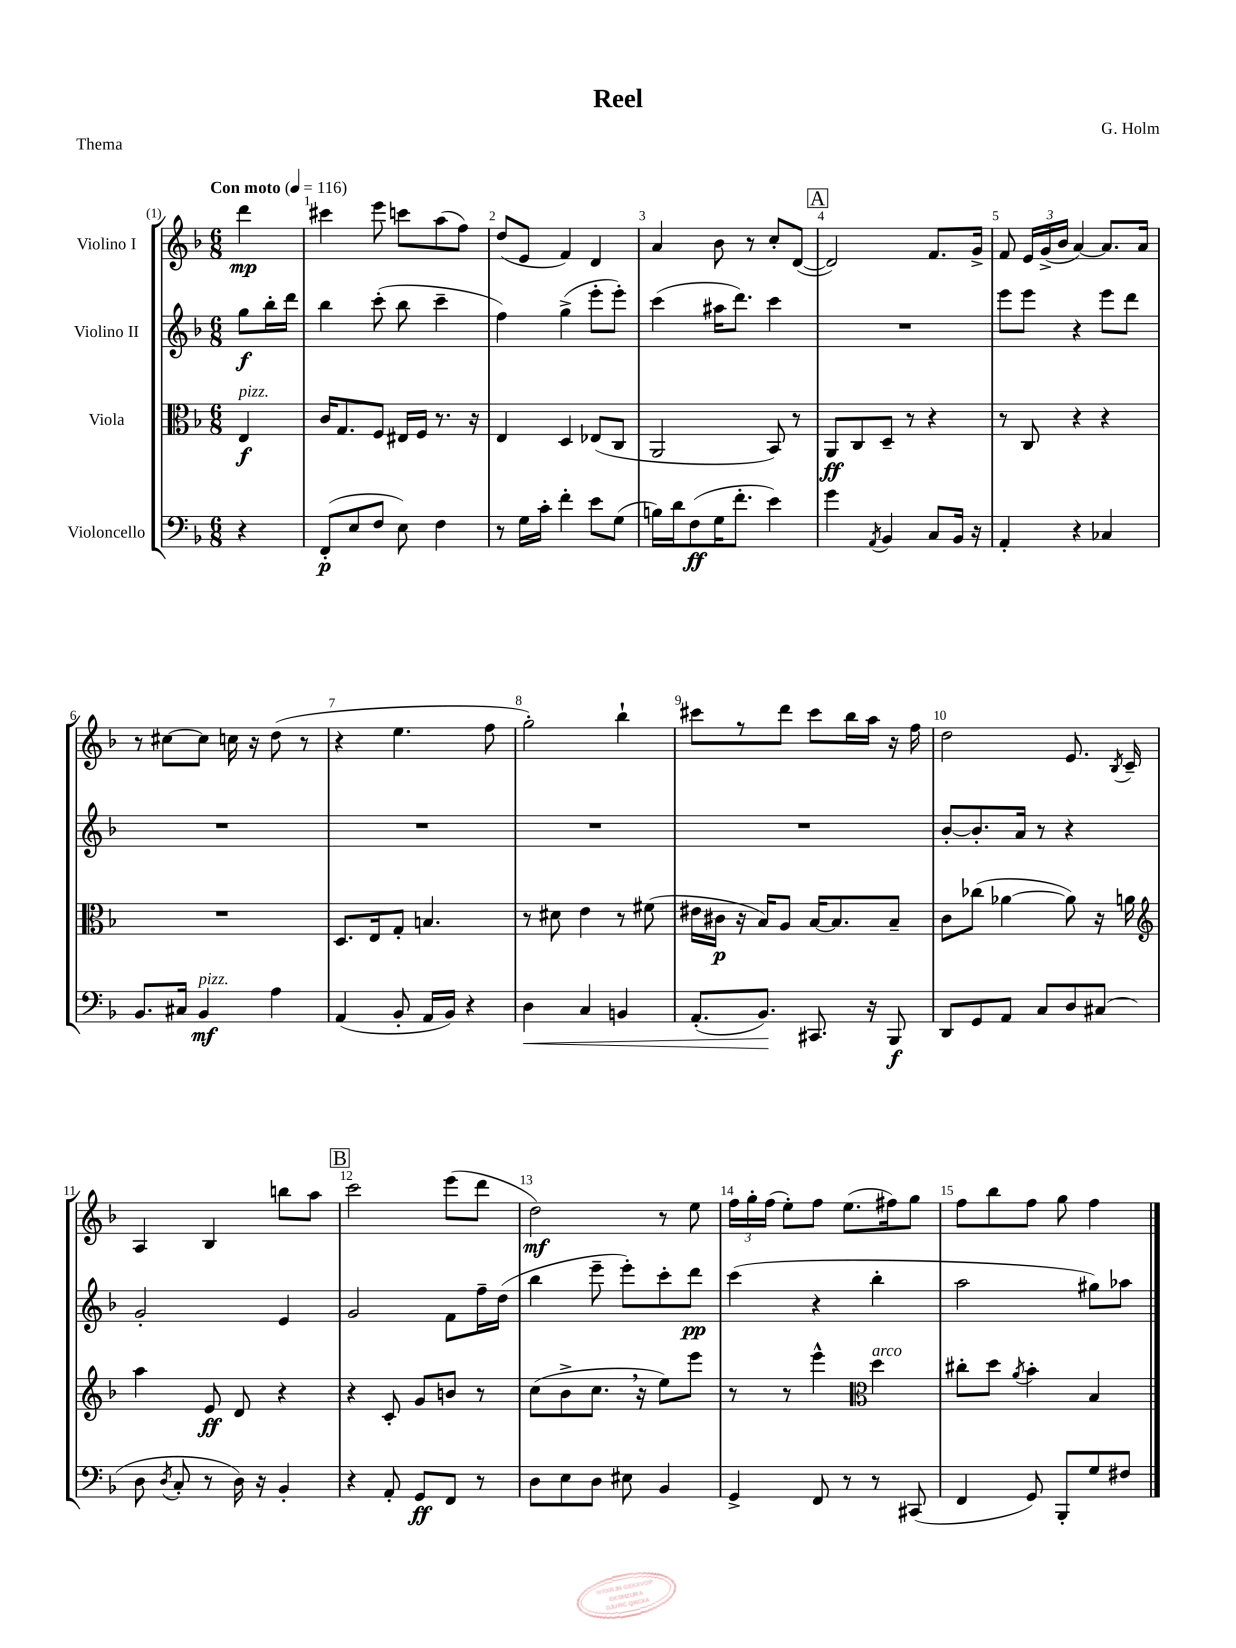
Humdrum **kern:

**kern	**dynam	**kern	**dynam	**kern	**dynam	**kern	**dynam
*part4	*part4	*part3	*part3	*part2	*part2	*part1	*part1
*staff4	*staff4	*staff3	*staff3	*staff2	*staff2	*staff1	*staff1
*I"Violoncello	*	*I"Viola	*	*I"Violino II	*	*I"Violino I	*
*clefF4	*	*clefC3	*	*clefG2	*	*clefG2	*
*k[b-]	*	*k[b-]	*	*k[b-]	*	*k[b-]	*
*M6/8	*	*M6/8	*	*M6/8	*	*M6/8	*
*MM116	*	*MM116	*	*MM116	*	*MM116	*
=	=	=	=	=	=	=	=
!	!	!	!	!	!	!LO:TX:a:B:t=Con moto	!
!	!	!LO:TX:a:i:t=pizz.	!	!	!	!	!
4r	.	4E/	f	8gg\L	f	4ddd\	mp
.	.	.	.	16bb-'\L	.	.	.
.	.	.	.	16ddd\JJ	.	.	.
=1	=1	=1	=1	=1	=1	=1	=1
(8FF'/L	p	16c/KL	.	4bb-\	.	4ccc#X\	.
.	.	8.G/	.	.	.	.	.
8E/	.	.	.	.	.	.	.
8F/J	.	8F/J	.	(8ccc'\	.	8eee\	.
8E\)	.	16E#X/LL	.	8bb-\	.	8cccn\L	.
.	.	16F/JJ	.	.	.	.	.
4F\	.	8.r	.	4ccc~\	.	(8aa\	.
.	.	.	.	.	.	8ff\J)	.
.	.	16r	.	.	.	.	.
=2	=2	=2	=2	=2	=2	=2	=2
8r	.	4E/	.	4ff\)	.	(8dd/L	.
16G\LL	.	.	.	.	.	8e/J	.
16c'\JJ	.	.	.	.	.	.	.
4f'\	.	4D/	.	(4gg^\	.	4f/)	.
8e\L	.	(8E-X/L	.	8eee'\L	.	4d/	.
(8G\J	.	8C/J	.	8eee'\J)	.	.	.
=3	=3	=3	=3	=3	=3	=3	=3
16Bn\LL)	.	2AA/	.	(4ccc\	.	4a/	.
16d\J	.	.	.	.	.	.	.
(8F\	ff	.	.	.	.	.	.
16G\K	.	.	.	16aa#X\KL	.	8b-\	.
8.f'\J	.	.	.	8.ddd\J)	.	.	.
.	.	.	.	.	.	8r	.
4e\)	.	8BB-/)	.	4ccc\	.	8cc'/L	.
.	.	8r	.	.	.	([8d/J	.
!!LO:REH:place=s1:t=A
=4	=4	=4	=4	=4	=4	=4	=4
4g\	.	8AA/L	ff	2.r	.	2d/])	.
.	.	8C/	.	.	.	.	.
8qAA/	.	.	.	.	.	.	.
4BB-/	.	8D~/J	.	.	.	.	.
.	.	8r	.	.	.	.	.
8C/L	.	4r	.	.	.	8.f/L	.
16BB-/Jk	.	.	.	.	.	.	.
16r	.	.	.	.	.	16g^/Jk	.
=5	=5	=5	=5	=5	=5	=5	=5
4AA'/	.	8r	.	8eee\L	.	8f/	.
.	.	8C/	.	8eee\J	.	24e/LL	.
.	.	.	.	.	.	(24g^/	.
.	.	.	.	.	.	24b-/JJ	.
4r	.	4r	.	4r	.	[4a/)	.
4C-X/	.	4r	.	8eee\L	.	8.a/L]	.
.	.	.	.	8ddd\J	.	.	.
.	.	.	.	.	.	16a/Jk	.
!!LO:LB:g=z
=6	=6	=6	=6	=6	=6	=6	=6
8.BB-/L	.	2.r	.	2.r	.	8r	.
.	.	.	.	.	.	[8cc#X\L	.
16C#X/Jk	.	.	.	.	.	.	.
!LO:TX:a:i:t=pizz.	!	!	!	!	!	!	!
4BB-/	mf	.	.	.	.	8cc#\J]	.
.	.	.	.	.	.	16ccn\	.
.	.	.	.	.	.	16r	.
4A\	.	.	.	.	.	(8dd\	.
.	.	.	.	.	.	8r	.
=7	=7	=7	=7	=7	=7	=7	=7
(4AA/	.	8.D/L	.	2.r	.	4r	.
.	.	16E/k	.	.	.	.	.
8BB-'/	.	8G'/J	.	.	.	4.ee\	.
16AA/LL	.	4.Bn/	.	.	.	.	.
16BB-/JJ)	.	.	.	.	.	.	.
4r	.	.	.	.	.	.	.
.	.	.	.	.	.	8ff\	.
=8	=8	=8	=8	=8	=8	=8	=8
!	!LO:HP:b	!	!	!	!	!	!
4D\	<	8r	.	2.r	.	2gg'\)	.
.	.	8d#X\	.	.	.	.	.
4C/	.	4e\	.	.	.	.	.
4BBn/	.	8r	.	.	.	4bb-`\	.
.	.	(8f#X\	.	.	.	.	.
=9	=9	=9	=9	=9	=9	=9	=9
(8.AA'/L	.	16e#X\LL	.	2.r	.	8ccc#X\L	.
.	.	16c#X\JJ	p	.	.	.	.
.	.	16r	.	.	.	8r	.
8.BB-/J)	.	16B-/KL)	.	.	.	.	.
.	.	8A/J	.	.	.	8ddd\J	.
8.CC#X/	[	[16B-/KL	.	.	.	8ccc#\L	.
.	.	8.B-/]	.	.	.	.	.
.	.	.	.	.	.	16bb-\L	.
16r	.	.	.	.	.	16aa\JJ	.
8BBB-/	f	8B-~/J	.	.	.	16r	.
.	.	.	.	.	.	16ff\	.
=10	=10	=10	=10	=10	=10	=10	=10
8DD/L	.	8c\L	.	[8b-'/L	.	2dd\	.
8GG/	.	(8cc-X\J	.	8.b-'/]	.	.	.
8AA/J	.	[4a-X\	.	.	.	.	.
.	.	.	.	16a/Jk	.	.	.
8C/L	.	.	.	8r	.	.	.
8D/	.	8a-\])	.	4r	.	8.e/	.
(8C#X/J	.	16r	.	.	.	.	.
.	.	.	.	.	.	8qB-/	.
.	.	16an\	.	.	.	16c~/	.
!!LO:LB:g=z
=11	=11	=11	=11	=11	=11	=11	=11
*	*	*clefG2	*	*	*	*	*
8D\	.	4aa\	.	2g'/	.	4A/	.
8qD/	.	.	.	.	.	.	.
8C'/	.	.	.	.	.	.	.
8r	.	8e/	ff	.	.	4B-/	.
16D\)	.	8d/	.	.	.	.	.
16r	.	.	.	.	.	.	.
4BB-'/	.	4r	.	4e/	.	8bbn\L	.
.	.	.	.	.	.	8aa\J	.
!!LO:REH:place=s1:t=B
=12	=12	=12	=12	=12	=12	=12	=12
4r	.	4r	.	2g/	.	2ccc\	.
8AA'/	.	8c'/	.	.	.	.	.
8GG/L	ff	8g/L	.	.	.	.	.
8FF/J	.	8bn/J	.	8f\L	.	(8eee\L	.
8r	.	8r	.	16ff~\L	.	8ddd\J	.
.	.	.	.	(16dd\JJ	.	.	.
=13	=13	=13	=13	=13	=13	=13	=13
8D\L	.	(8cc\L	.	4bb-\	.	2dd\)	mf
8E\	.	8b-^\	.	.	.	.	.
8D\J	.	8.cc,\J	.	8eee~\	.	.	.
8E#X\	.	.	.	8eee'\L)	.	.	.
.	.	16r	.	.	.	.	.
4BB-/	.	8ee\L)	.	8ccc'\	.	8r	.
.	.	8eee\J	.	8ddd\J	pp	8ee\	.
=14	=14	=14	=14	=14	=14	=14	=14
4GG^/	.	8r	.	(4ccc\	.	24ff\LL	.
.	.	.	.	.	.	24gg'\	.
.	.	.	.	.	.	(24ff\JJ	.
.	.	8r	.	.	.	8ee'\L)	.
8FF/	.	4eee^^\	.	4r	.	8ff\J	.
8r	.	.	.	.	.	(8.ee\L	.
*	*	*clefC3	*	*	*	*	*
!	!	!LO:TX:a:i:t=arco	!	!	!	!	!
8r	.	4dd\	.	4bb-'\	.	.	.
.	.	.	.	.	.	16ff#X\k)	.
(8CC#X/	.	.	.	.	.	8gg\J	.
=15	=15	=15	=15	=15	=15	=15	=15
4FF/	.	8cc#X'\L	.	2aa\	.	8ff\L	.
.	.	8dd\J	.	.	.	8bb-\	.
.	.	8qa/	.	.	.	.	.
8GG/)	.	4b-'\	.	.	.	8ff\J	.
8BBB-'/L	.	.	.	.	.	8gg\	.
8G/	.	4B-/	.	8gg#X\L)	.	4ff\	.
8F#X/J	.	.	.	8aa-X\J	.	.	.
==	==	==	==	==	==	==	==
*-	*-	*-	*-	*-	*-	*-	*-
